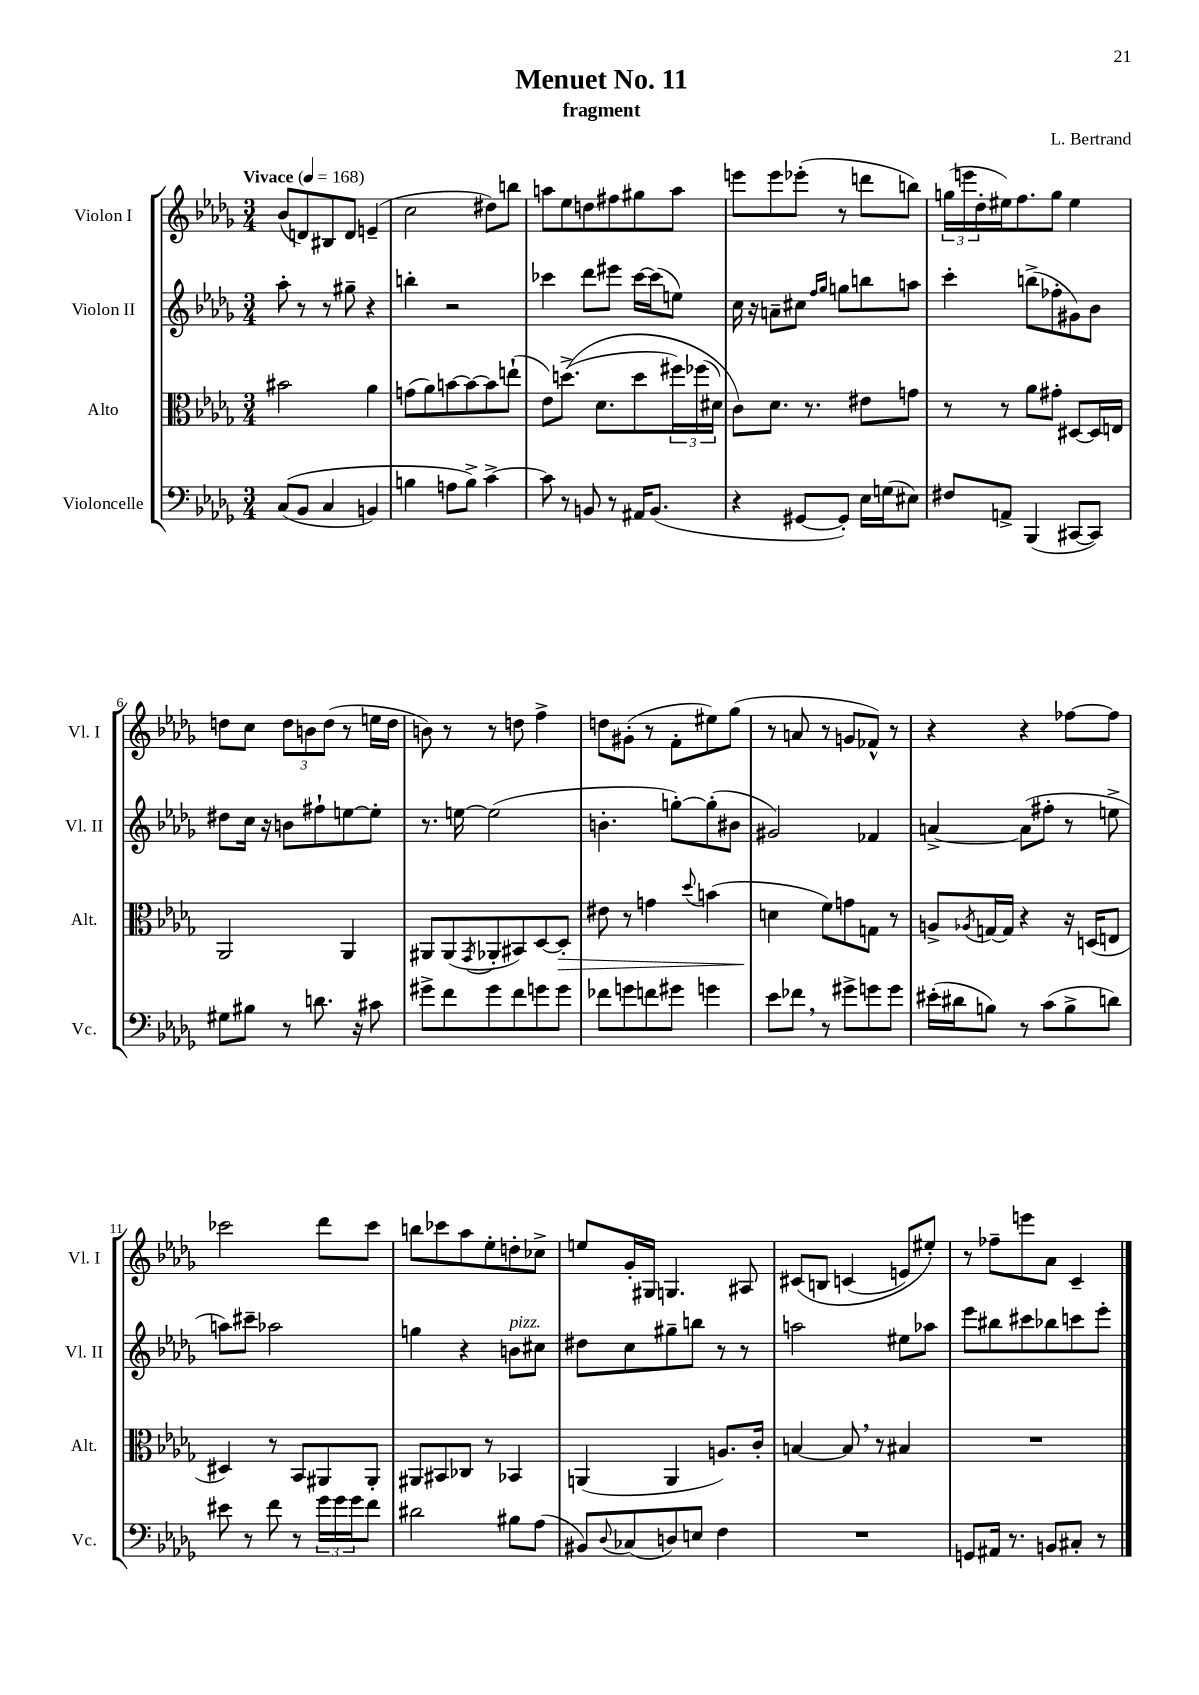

**kern	**kern	**kern	**kern
*staff4	*staff3	*staff2	*staff1
*clefF4	*clefC3	*clefG2	*clefG2
*k[b-e-a-d-g-]	*k[b-e-a-d-g-]	*k[b-e-a-d-g-]	*k[b-e-a-d-g-]
*M3/4	*M3/4	*M3/4	*M3/4
*MM168	*MM168	*MM168	*MM168
&((8C	2b#	8aa-'	(8b-
8BB-	.	8r	8d)
4C	.	8r	8B#
.	.	8gg#~	8d
4BB)	4a-	4r	(4e~
=	=	=	=
4B	(8g	4bb'	2cc
.	8a-)	.	.
8A	[8b	2r	.
8B^&)	8b_	.	.
[4c^	8b]	.	8dd#)
.	(8ee`	.	8bb
=	=	=	=
8c]	8e-)	4ccc-	8aa
8r	&((8.dd^	.	8ee-
8BB	.	8ddd-	8dd
.	8.d-	.	.
8r	.	8eee#	8ff#
16AA#	8dd	[16ccc-	8gg#
(8.BB	.	(16ccc-]	.
.	24ff#)	8ee)	8aa
.	(24ff-	.	.
.	24d#)	.	.
=	=	=	=
4r	8c&)	16cc	8eee
.	.	16r	.
.	8.d-	8a~	8eee
[8GG#	.	8cc#	(8eee-'
.	8.r	.	.
.	.	16qqff	.
.	.	16qqgg-	.
8GG#'])	.	8gg	8r
16E-	8e#	8bb	8ddd
(16G	.	.	.
8E#)	8g	8aa	8bb)
=	=	=	=
8F#	8r	4ccc'	(24gg
.	.	.	24eee
.	.	.	24dd-'
8AA^	8r	.	16ee#)
.	.	.	8.ff
(4BBB-	8a-	(8bb^	.
.	8g#'	8ff-'	8gg
[8CC#	[8D#	8g#)	4ee#
8CC#])	16D#]	8b-	.
.	16E	.	.
=	=	=	=
8G#	2AA-	8dd#	8dd
8B#	.	16cc	8cc
.	.	16r	.
8r	.	8b	12dd
.	.	.	12b
8.d	.	8ff#`	.
.	.	.	(12dd
.	4AA-	[8ee	8r
16r	.	.	.
8c#	.	8ee']	16ee
.	.	.	16dd
=	=	=	=
8g#^	8AA#	8.r	8b)
8f	(8AA#	.	8r
.	.	[16ee	.
.	8qGG-	.	.
8g#	8AA-'	(2ee]	8r
8f	8BB#)	.	8dd
8g	[8D-	.	4ff^
8g	8D-']	.	.
=	=	=	=
8f-	8e#	4.b'	8dd
8g	8r	.	(8g#'
8f	4g	.	8r
8g#	.	[8gg')	8f'
.	8qqdd-	.	.
4g	(4b	(8gg']	8ee#)
.	.	8b#	(8gg-
=	=	=	=
8e-	4d	2g#)	8r
8f-	.	.	8a
8r	8f)	.	8r
8g#^	8g	.	8g
8g	8G	4f-	8f-^^)
8g	8r	.	8r
=	=	=	=
(16e#'	8A^	[4a^	4r
16d#	.	.	.
.	8qA-	.	.
8B)	[16G	.	.
.	16G]	.	.
8r	4r	(8a]	4r
(8c	.	8ff#'	.
8B^	16r	8r	[8ff-
.	(16D	.	.
8d)	8E	8ee^	8ff-]
=	=	=	=
8e#	4D#)	8aa)	2ccc-
8r	.	8ccc#~	.
8f	8r	2aa-	.
8r	8BB-	.	.
24g-	8AA#	.	8ddd-
24g-	.	.	.
24g-	.	.	.
8f	8AA#'	.	8ccc-
=	=	=	=
2d#	8AA#	4gg	8bb
.	8BB#	.	8ccc-
.	8C-	4r	8aa-
.	8r	.	8ee-'
8B#	4BB-	8b	8dd'
(8A-	.	8cc#	8cc-^
=	=	=	=
8BB#)	(4AA	8dd#	8ee
8qqD-	.	.	.
(8C-	.	8cc	16g-'
.	.	.	16G#
8D)	4AA	8gg#~	4.G
8E	.	8bb	.
4F	8.A)	8r	.
.	.	8r	8A#
.	16c'	.	.
=	=	=	=
2.r	[4B	2aa	&(8c#
.	.	.	8B
.	8B]	.	(4c
.	8r	.	.
.	4B#	8ee#	8e)
.	.	8aa-	8ee#'&)
=	=	=	=
8GG	2.r	8eee-	8r
16AA#	.	8bb#	8ff-~
8.r	.	.	.
.	.	8ccc#	8eee
8BB	.	8bb-	8a-
8C#'	.	8ccc	4c~
8r	.	8eee-'	.
==	==	==	==
*-	*-	*-	*-
